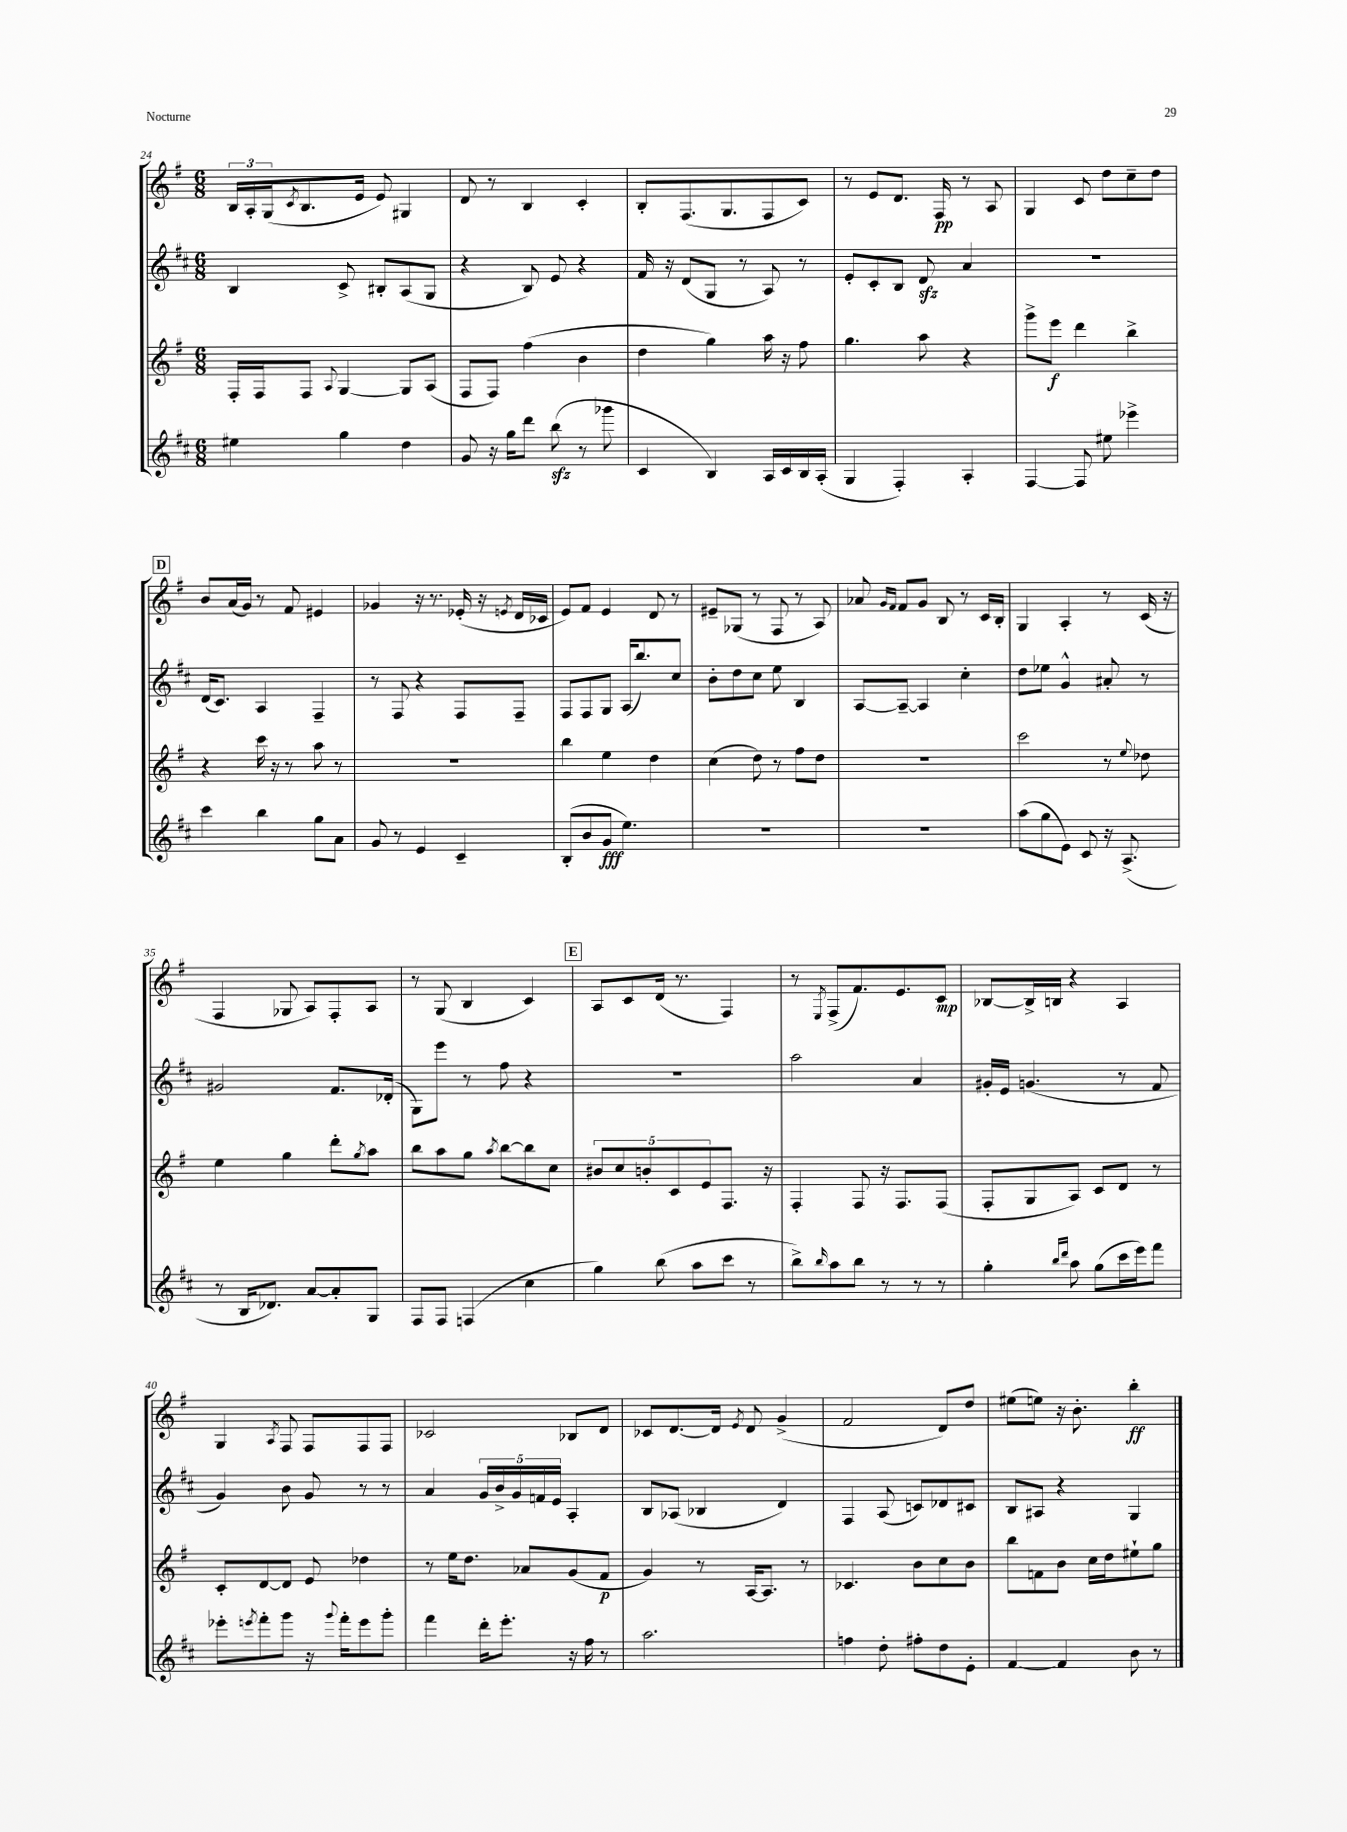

**kern	**dynam	**kern	**dynam	**kern	**kern	**dynam
*part4	*part4	*part3	*part3	*part2	*part1	*part1
*staff4	*staff4	*staff3	*staff3	*staff2	*staff1	*staff1
*clefG2	*	*clefG2	*	*clefG2	*clefG2	*
*k[f#c#]	*	*k[f#]	*	*k[f#c#]	*k[f#]	*
*M6/8	*	*M6/8	*	*M6/8	*M6/8	*
=24	=24	=24	=24	=24	=24	=24
4ee#X\	.	16F#'/LL	.	4B/	24B/LL	.
.	.	.	.	.	24A'/	.
.	.	16F#/J	.	.	.	.
.	.	.	.	.	(24G/J	.
.	.	.	.	.	8qc/	.
.	.	8F#/J	.	.	8.B/	.
.	.	8qqA/	.	.	.	.
4gg\	.	[4G/	.	8c#^/	.	.
.	.	.	.	.	16e/Jk	.
.	.	.	.	8B#X'/L	8e/)	.
4dd\	.	8G/L]	.	(8A/	4G#X/	.
.	.	(8A/J	.	8G/J	.	.
=25	=25	=25	=25	=25	=25	=25
8g/	.	8F#/L	.	4r	8d/	.
16r	.	8F#/J)	.	.	8r	.
16gg\KL	.	.	.	.	.	.
8ddd\J	.	(4ff#\	.	8B/)	4B/	.
(8bbzz\	.	.	.	8e/	.	.
8r	.	4b\	.	4r	4c'/	.
8ggg-X\	.	.	.	.	.	.
=26	=26	=26	=26	=26	=26	=26
4c#/	.	4dd\	.	16f#/	8B'/L	.
.	.	.	.	16r	.	.
.	.	.	.	(8d/L	(8.F#/	.
4B/)	.	4gg\)	.	8G/J	.	.
.	.	.	.	.	8.G/	.
.	.	.	.	8r	.	.
16A/LL	.	16aa\	.	8A/)	8F#/	.
16c#/	.	16r	.	.	.	.
16B/	.	8ff#\	.	8r	8c/J)	.
(16A'/JJ	.	.	.	.	.	.
=27	=27	=27	=27	=27	=27	=27
4G/	.	4.gg\	.	8e'/L	8r	.
.	.	.	.	8c#'/	8e/L	.
4F#'/)	.	.	.	8B/J	8.d/J	.
.	.	8aa\	.	8dzz/	.	.
.	.	.	.	.	16F#/	pp
4A'/	.	4r	.	4a/	8r	.
.	.	.	.	.	8A/	.
=28	=28	=28	=28	=28	=28	=28
[4F#/	.	8ggg^\L	.	2.r	4G/	.
.	.	8eee\J	f	.	.	.
8F#/]	.	4ddd\	.	.	8c/	.
8ee#X\	.	.	.	.	8dd\L	.
4eee-X^\	.	4bb^\	.	.	8cc~\	.
.	.	.	.	.	8dd\J	.
!!LO:LB:g=z
!!LO:REH:place=s1:t=D
=29	=29	=29	=29	=29	=29	=29
4ccc#\	.	4r	.	(16d/KL	8b/L	.
.	.	.	.	8.c#/J)	.	.
.	.	.	.	.	(16a/L	.
.	.	.	.	.	16g/JJ)	.
4bb\	.	16ccc\	.	4A/	8r	.
.	.	16r	.	.	.	.
.	.	8r	.	.	8f#/	.
8gg\L	.	8aa\	.	4F#~/	4e#X/	.
8a\J	.	8r	.	.	.	.
=30	=30	=30	=30	=30	=30	=30
8g/	.	2.r	.	8r	4g-X/	.
8r	.	.	.	8F#/	.	.
4e/	.	.	.	4r	16r	.
.	.	.	.	.	8.r	.
4c#~/	.	.	.	8F#/L	(16e-X'/	.
.	.	.	.	.	16r	.
.	.	.	.	.	8qen/	.
.	.	.	.	8F#~/J	16d/LL	.
.	.	.	.	.	16c-X/JJ	.
=31	=31	=31	=31	=31	=31	=31
(8B'/L	.	4bb\	.	8F#/L	8e/L)	.
8b/	.	.	.	8F#/	8f#/J	.
8g/J	fff	4ee\	.	8G/J	4e/	.
4.ee\)	.	.	.	(16A/KL	.	.
.	.	.	.	8.bb/)	.	.
.	.	4dd\	.	.	8d/	.
.	.	.	.	8cc#/J	8r	.
=32	=32	=32	=32	=32	=32	=32
2.r	.	(4cc\	.	8b'\L	8e#X~/L	.
.	.	.	.	8dd\	(8G-X/J	.
.	.	8dd\)	.	8cc#\J	8r	.
.	.	8r	.	8ee\	8F#/	.
.	.	8ff#\L	.	4B/	8r	.
.	.	8dd\J	.	.	8A/)	.
=33	=33	=33	=33	=33	=33	=33
2.r	.	2.r	.	[8A/L	8a-X/	.
.	.	.	.	.	16qqg/LL	.
.	.	.	.	.	16qqf#/JJ	.
.	.	.	.	8A~/J_	8f#/L	.
.	.	.	.	4A/]	8g/J	.
.	.	.	.	.	8B/	.
.	.	.	.	4cc#'\	8r	.
.	.	.	.	.	16c/LL	.
.	.	.	.	.	16B'/JJ	.
=34	=34	=34	=34	=34	=34	=34
(8aa\L	.	2ccc\	.	8dd\L	4G/	.
8gg\	.	.	.	8ee-X\J	.	.
8e\J)	.	.	.	4g^^/	4A'/	.
8c#/	.	.	.	.	.	.
16r	.	8r	.	8a#X'/	8r	.
(8.A^/	.	.	.	.	.	.
.	.	8qqee/	.	.	.	.
.	.	8dd-X\	.	8r	(16c/	.
.	.	.	.	.	16r	.
!!LO:LB:g=z
=35	=35	=35	=35	=35	=35	=35
8r	.	4ee\	.	2g#X/	4F#/	.
16B/KL	.	.	.	.	.	.
8.d-X/J)	.	.	.	.	.	.
.	.	4gg\	.	.	8G-X/	.
[8a/L	.	.	.	.	8A/L)	.
8a'/]	.	8ddd'\L	.	8.f#/L	8F#'/	.
.	.	8qgg/	.	.	.	.
8G/J	.	8aa\J	.	.	8A/J	.
.	.	.	.	(16d-X'/Jk	.	.
=36	=36	=36	=36	=36	=36	=36
8F#/L	.	8bb\L	.	8G\L)	8r	.
8F#/J	.	8aa\	.	8eee\J	(8G/	.
(4Fn/	.	8gg\J	.	8r	4B/	.
.	.	8qaa/	.	.	.	.
.	.	[8bb\L	.	8ff#\	.	.
4cc#\	.	8bb\]	.	4r	4c/)	.
.	.	8cc\J	.	.	.	.
!!LO:REH:place=s1:t=E
=37	=37	=37	=37	=37	=37	=37
4gg\)	.	10b#X/L	.	2.r	8A/L	.
.	.	10cc/	.	.	.	.
.	.	.	.	.	8c/	.
.	.	10bn'/	.	.	.	.
(8bb\	.	.	.	.	(16d/Jk	.
.	.	10c/	.	.	.	.
.	.	.	.	.	8.r	.
8aa\L	.	.	.	.	.	.
.	.	10e/	.	.	.	.
8ccc#\J	.	8.F#/J	.	.	4F#/)	.
8r	.	.	.	.	.	.
.	.	16r	.	.	.	.
=38	=38	=38	=38	=38	=38	=38
8bb^\L)	.	4F#'/	.	2aa\	8r	.
16qqbb/	.	.	.	.	8qE/	.
8aa\	.	.	.	.	(8F#^/L	.
8bb\J	.	8F#/	.	.	8.f#/)	.
8r	.	16r	.	.	.	.
.	.	8.F#/L	.	.	8.e/	.
8r	.	.	.	4a/	.	.
8r	.	(8F#/J	.	.	8c/J	mp
=39	=39	=39	=39	=39	=39	=39
4gg'\	.	8F#'/L	.	16g#X'/LL	[8B-X/L	.
.	.	.	.	16e/JJ	.	.
.	.	8G/	.	(4.gn/	16B-^/L]	.
.	.	.	.	.	16Bn/JJ	.
16qqbb/LL	.	.	.	.	.	.
16qqddd/JJ	.	.	.	.	.	.
8aa\	.	8A/J)	.	.	4r	.
(8gg\L	.	8c/L	.	.	.	.
16ccc#\L	.	8d/J	.	8r	4A/	.
16eee\J)	.	.	.	.	.	.
8fff#\J	.	8r	.	8f#/	.	.
!!LO:LB:g=z
=40	=40	=40	=40	=40	=40	=40
8eee-X'\L	.	8c'/L	.	4g/)	4G/	.
8qeeen/	.	.	.	.	.	.
8fff#'\	.	[8d/	.	.	.	.
.	.	.	.	.	8qA/	.
8ggg\J	.	8d/J]	.	8b\	8F#/	.
16r	.	8e/	.	8g/	8F#/L	.
8qqggg/	.	.	.	.	.	.
16fff#'\KL	.	.	.	.	.	.
8eee\	.	4dd-X\	.	8r	8F#/	.
8ggg'\J	.	.	.	8r	8F#/J	.
=41	=41	=41	=41	=41	=41	=41
4fff#\	.	8r	.	4a/	2c-X/	.
.	.	16ee\KL	.	.	.	.
.	.	8.dd\J	.	.	.	.
16ddd'\KL	.	.	.	20g/LL	.	.
.	.	.	.	20b^/	.	.
8.eee'\J	.	.	.	.	.	.
.	.	.	.	20g/	.	.
.	.	8a-X/L	.	.	.	.
.	.	.	.	20fn/	.	.
.	.	.	.	20e/JJ	.	.
16r	.	(8g/	.	4A'/	8B-X/L	.
16ff#\	.	.	.	.	.	.
8r	.	8f#/J	p	.	8d/J	.
=42	=42	=42	=42	=42	=42	=42
2.aa\	.	4g/)	.	8B/L	8c-X/L	.
.	.	.	.	(8A-X/J	[8.d/	.
.	.	8r	.	4B-X/	.	.
.	.	.	.	.	16d/Jk]	.
.	.	.	.	.	8qe/	.
.	.	[16A/KL	.	.	8d/	.
.	.	8.A/J]	.	.	.	.
.	.	.	.	4d/)	(4g^/	.
.	.	8r	.	.	.	.
=43	=43	=43	=43	=43	=43	=43
4ffn\	.	4.c-X/	.	4F#/	2f#/	.
8dd'\	.	.	.	(8A/	.	.
8ff#X'\L	.	8b\L	.	8cn/L)	.	.
8dd\	.	8cc\	.	8d-X/	8d/L)	.
8e'\J	.	8b\J	.	8c#X/J	8dd/J	.
=44	=44	=44	=44	=44	=44	=44
[4f#/	.	8bb\L	.	8B/L	(8ee#X\L	.
.	.	8fn\	.	8A#X/J	8een\J)	.
4f#/]	.	8b\J	.	4r	16r	.
.	.	.	.	.	8.b'\	.
.	.	16cc\LL	.	.	.	.
.	.	16dd\J	.	.	.	.
8b\	.	8ee#X`\	.	4G/	4bb'\	ff
8r	.	8gg\J	.	.	.	.
==	==	==	==	==	==	==
*-	*-	*-	*-	*-	*-	*-
